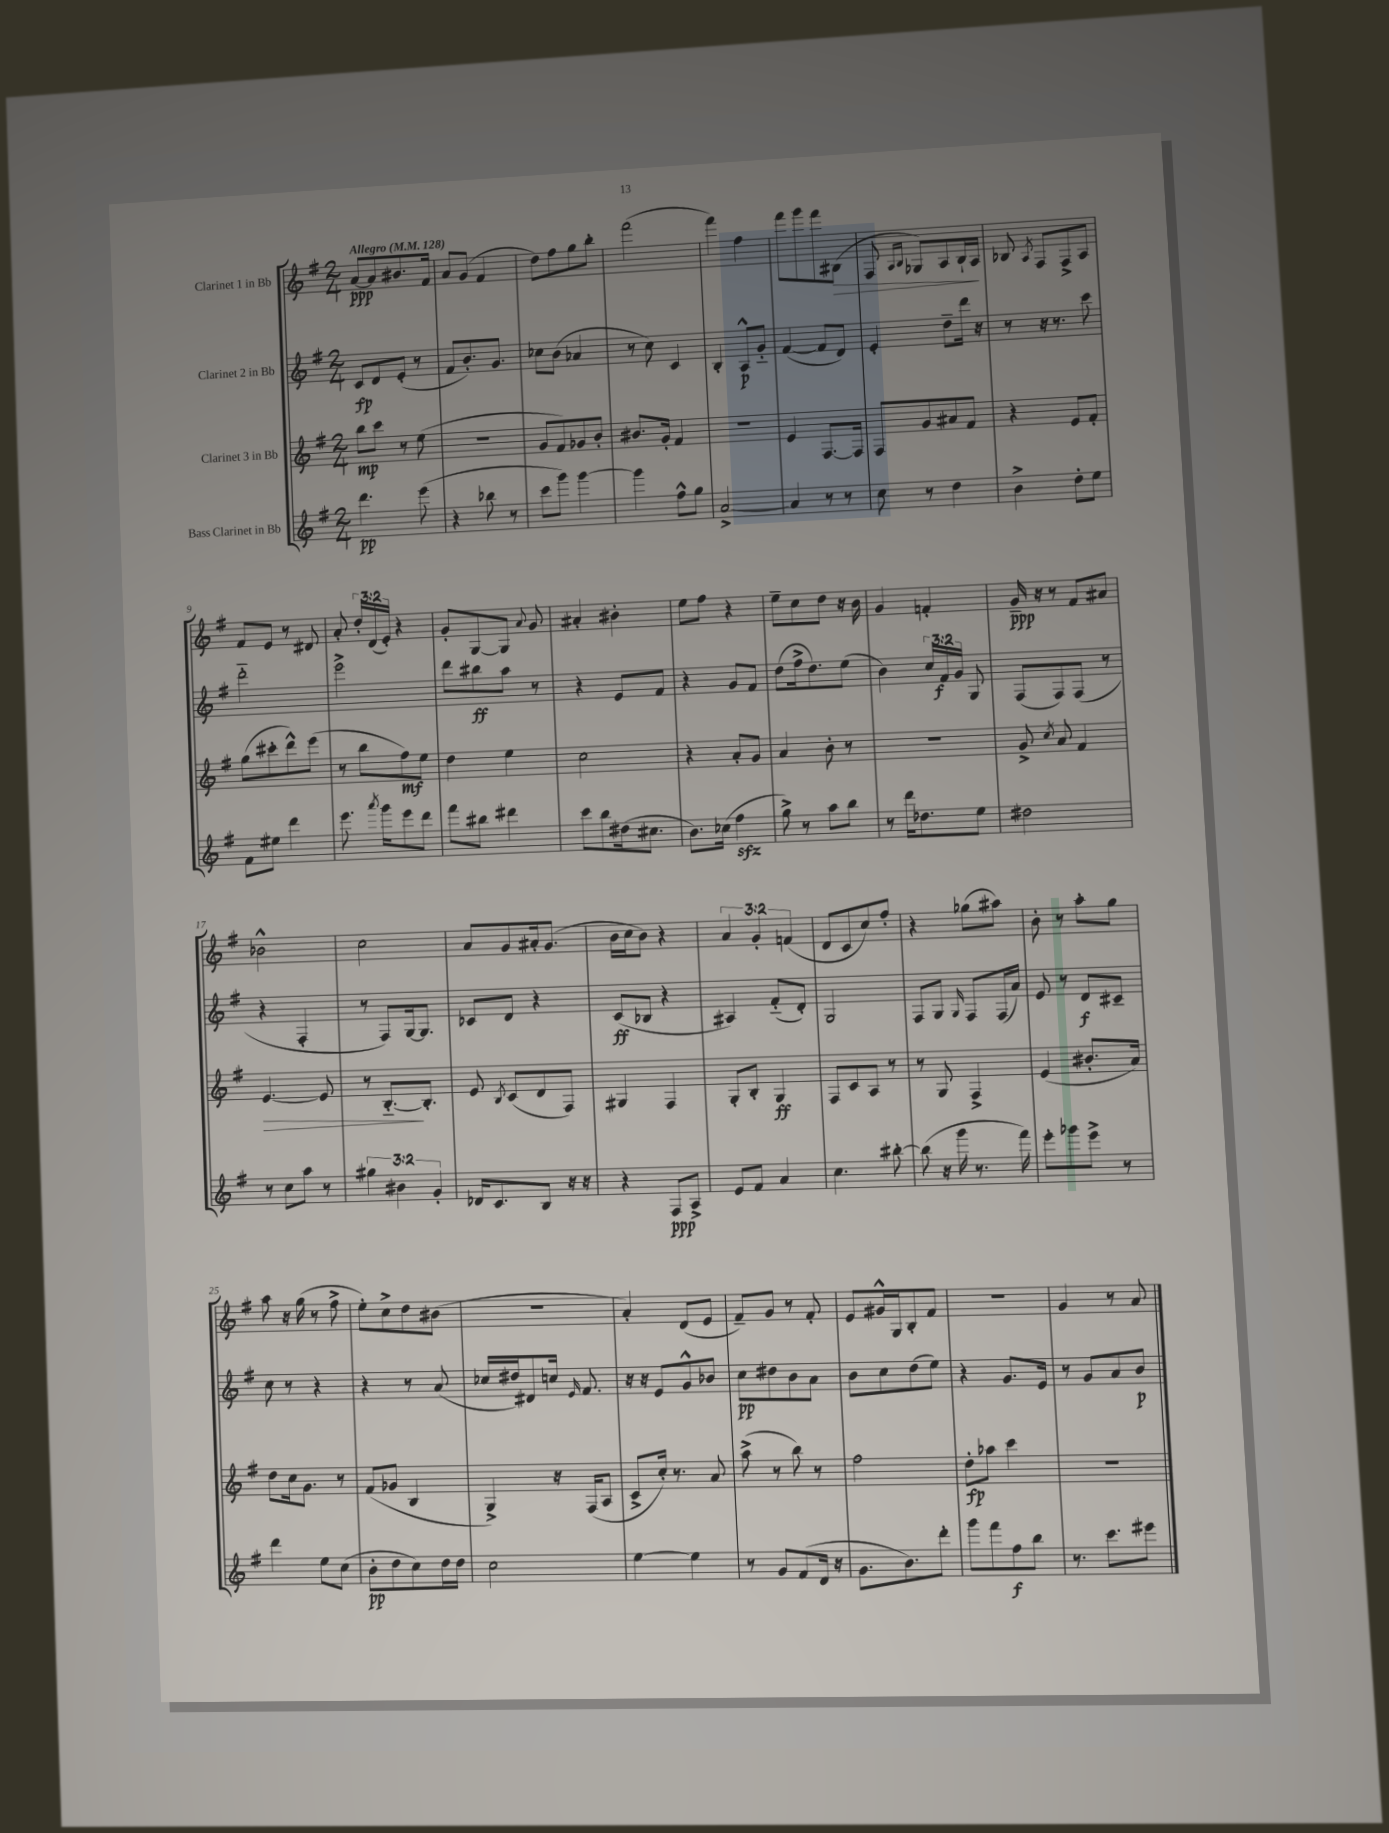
<<
\new StaffGroup <<
\new Staff = "s0" \with { instrumentName = "Clarinet 1 in Bb" } {
    \clef treble \key g \major \numericTimeSignature \time 2/4 \override Staff.TupletNumber.text = #tuplet-number::calc-fraction-text \tempo "Allegro" 4 = 128
    \autoBeamOff a'8[~\ppp a'8 bis'8. fis'16] |
    a'8[ g'8]( fis'4 |
    d''8[) fis''8 g''8 b''8]-. |
    fis'''2( |
    fis'''4) fis''4 |
    fis'''8[ g'''8 fis'''8 bis8]\>( |
    fis8 \grace { a16[ b16] } ges8[) a8 b16-! a16]\! |
    bes8 \acciaccatura { a8 } fis8[ fis8-> a8] |
    fis'8[ e'8] r8 dis'8 |
    a'8-. \tuplet 3/2 { d''16[-. d'16( e'16]-.) } r4 |
    g'8[-. g8~ g8] \appoggiatura { a'8 } g'8 |
    ais'4-. bis'4-. |
    e''8[ fis''8] r4 |
    e''8[-- c''8 d''8] r16 b'16 |
    g'4 f'4-. |
    g'16--\ppp r16 r8 fis'8[ ais'8] |
    bes'2-^ |
    c''2 |
    a'8[ g'8 ais'16-. g'8.]( |
    b'16[ c''16 b'8]) r4 |
    \tuplet 3/2 { a'4 g'4-. f'4( } |
    d'8[ c'8 c''8) fis''8]-. |
    r4 ges''8[( ais''8]) |
    b'8-. r8 a''8[-. g''8] |
    a''8 r16 g''16( r8 fis''8-> |
    e''8[-.) c''8-> d''8 bis'8]( |
    r2 |
    a'4-.) d'8[( e'8] |
    fis'8[--) g'8] r8 fis'8-. |
    e'8[ gis'16-^ g16 b8-. fis'8] |
    R2 |
    g'4 r8 a'8 \bar "|." |
}
\new Staff = "s1" \with { instrumentName = "Clarinet 2 in Bb" } {
    \clef treble \key g \major \numericTimeSignature \time 2/4 \override Staff.TupletNumber.text = #tuplet-number::calc-fraction-text
    \autoBeamOff c'8[\fp d'8 e'8]-.( r8 |
    fis'8[ b'8.-.) g'8.] |
    ces''8[ b'8]( aes'4 |
    r8 c''8) c'4 |
    b4-. a8[-^\p g'8]-_ |
    fis'4~( fis'8[ d'8]) |
    e'4-. d''8[-- d'''16] r16 |
    r8 r16 r8. c'''8 |
    d'''2-_ |
    e'''2-> |
    d'''8[ bis''8\ff a''8] r8 |
    r4 e'8[ fis'8] |
    r4 g'8[ fis'8] |
    d''8[( fis''16-> d''8.) e''8]( |
    b'4) \tuplet 3/2 { c''16[ fis'16\f g'16] } g8 |
    fis8[( fis8) fis8]( r8 |
    r4 fis4-. |
    r8 fis8[) g16~ g8.] |
    ces'8[ d'8] r4 |
    c'8[\ff( bes8] r4 |
    ais4) fis'8[-_( d'8]-.) |
    g2 |
    fis8[ g8] \grace { g16 } fis8[ fis16( a'16]) |
    e'8 r8 d'8[\f cis'8]-- |
    c''8 r8 r4 |
    r4 r8 a'8( |
    ces''16[ dis''16) dis'8 c''16] \grace { e'16 } fis'8. |
    r16 r16 e'8[ g'8-^ bes'8] |
    c''8[\pp dis''8 b'8 a'8] |
    b'8[ c''8 d''8( e''8]) |
    r4 g'8.[ e'16] |
    r8 g'8[ a'8 b'8]\p \bar "|." |
}
\new Staff = "s2" \with { instrumentName = "Clarinet 3 in Bb" } {
    \clef treble \key g \major \numericTimeSignature \time 2/4
    \autoBeamOff b''8[\mp c'''8] r8 e''8( |
    R2 |
    g'8[ fis'8) ges'8 b'8]-. |
    bis'8.[ g'16]-. fis'4 |
    r2 |
    e'4 fis8.[~ fis16] |
    fis8[ g'8 ais'8 fis'8] |
    r4 e'8[ fis'8]-. |
    g''8[( cis'''8-. d'''8-^) e'''8]( |
    r8 b''8[ fis''8\mf) e''8] |
    d''4 e''4 |
    c''2 |
    r4 a'8[-. g'8] |
    a'4 b'8-. r8 |
    R2 |
    g'8-> \acciaccatura { c''8 } a'8 fis'4 |
    e'4.~\> e'8 |
    r8 b8.[~-_\! b8.]-. |
    e'8 \acciaccatura { b8 } c'8[( d'8 fis8]) |
    gis4 fis4 |
    g8[-. b8]-. g4\ff |
    fis8[ c'8 a8] r8 |
    r8 g8 fis4-> |
    e'4( bis'8.[-. a'16]) |
    d''8[ c''16 g'8.] r8 |
    fis'8[( ges'8] b4 |
    g4->) r16 fis16[( a8] |
    c'8[-> c''16]-.) r8. a'8 |
    a''8->( r8 b''8) r8 |
    fis''2 |
    d''8[-.\fp aes''8] c'''4 |
    R2 \bar "|." |
}
\new Staff = "s3" \with { instrumentName = "Bass Clarinet in Bb" } {
    \clef treble \key g \major \numericTimeSignature \time 2/4 \override Staff.TupletNumber.text = #tuplet-number::calc-fraction-text
    \autoBeamOff d'''4.\pp e'''8( |
    r4 bes''8 r8 |
    c'''8[ g'''8]) g'''4~ |
    g'''4 fis''8[-^ g''8] |
    a'2~-> |
    a'4 r8 r8 |
    c''8 r8 d''4 |
    b'4-> d''8[-. e''8] |
    fis'8[ eis''8] d'''4 |
    e'''8. \acciaccatura { a'''8 } g'''16[ e'''8 d'''8] |
    fis'''8[ bis''8] dis'''4 |
    c'''8[ b''8 dis''16( cis''8.] |
    b'8.[) ces''16]( fis''4\sfz |
    g''8->) r8 a''8[ b''8] |
    r8 d'''16[ des''8. e''8] |
    dis''2 |
    r8 c''8[ a''8] r8 |
    \tuplet 3/2 { gis''4 bis'4 g'4-. } |
    des'16[ c'8. b8] r16 r16 |
    r4 fis8[\ppp a8]-> |
    e'8[ fis'8] a'4 |
    c''4. bis''8~-. |
    bis''8( r16 g'''16 r8. fis'''16) |
    e'''8[-. ges'''8 e'''8]-> r8 |
    d'''4 e''8[ c''8]( |
    b'8[-.\pp d''8 c''8) d''16 d''16] |
    c''2 |
    e''4~ e''4 |
    r8 g'8[ fis'8( d'16] r16 |
    g'8.[ b'8.) d'''8]-. |
    g'''8[ fis'''8 fis''8\f b''8] |
    r8. c'''8.[ eis'''8] \bar "|." |
}
>>
>>
